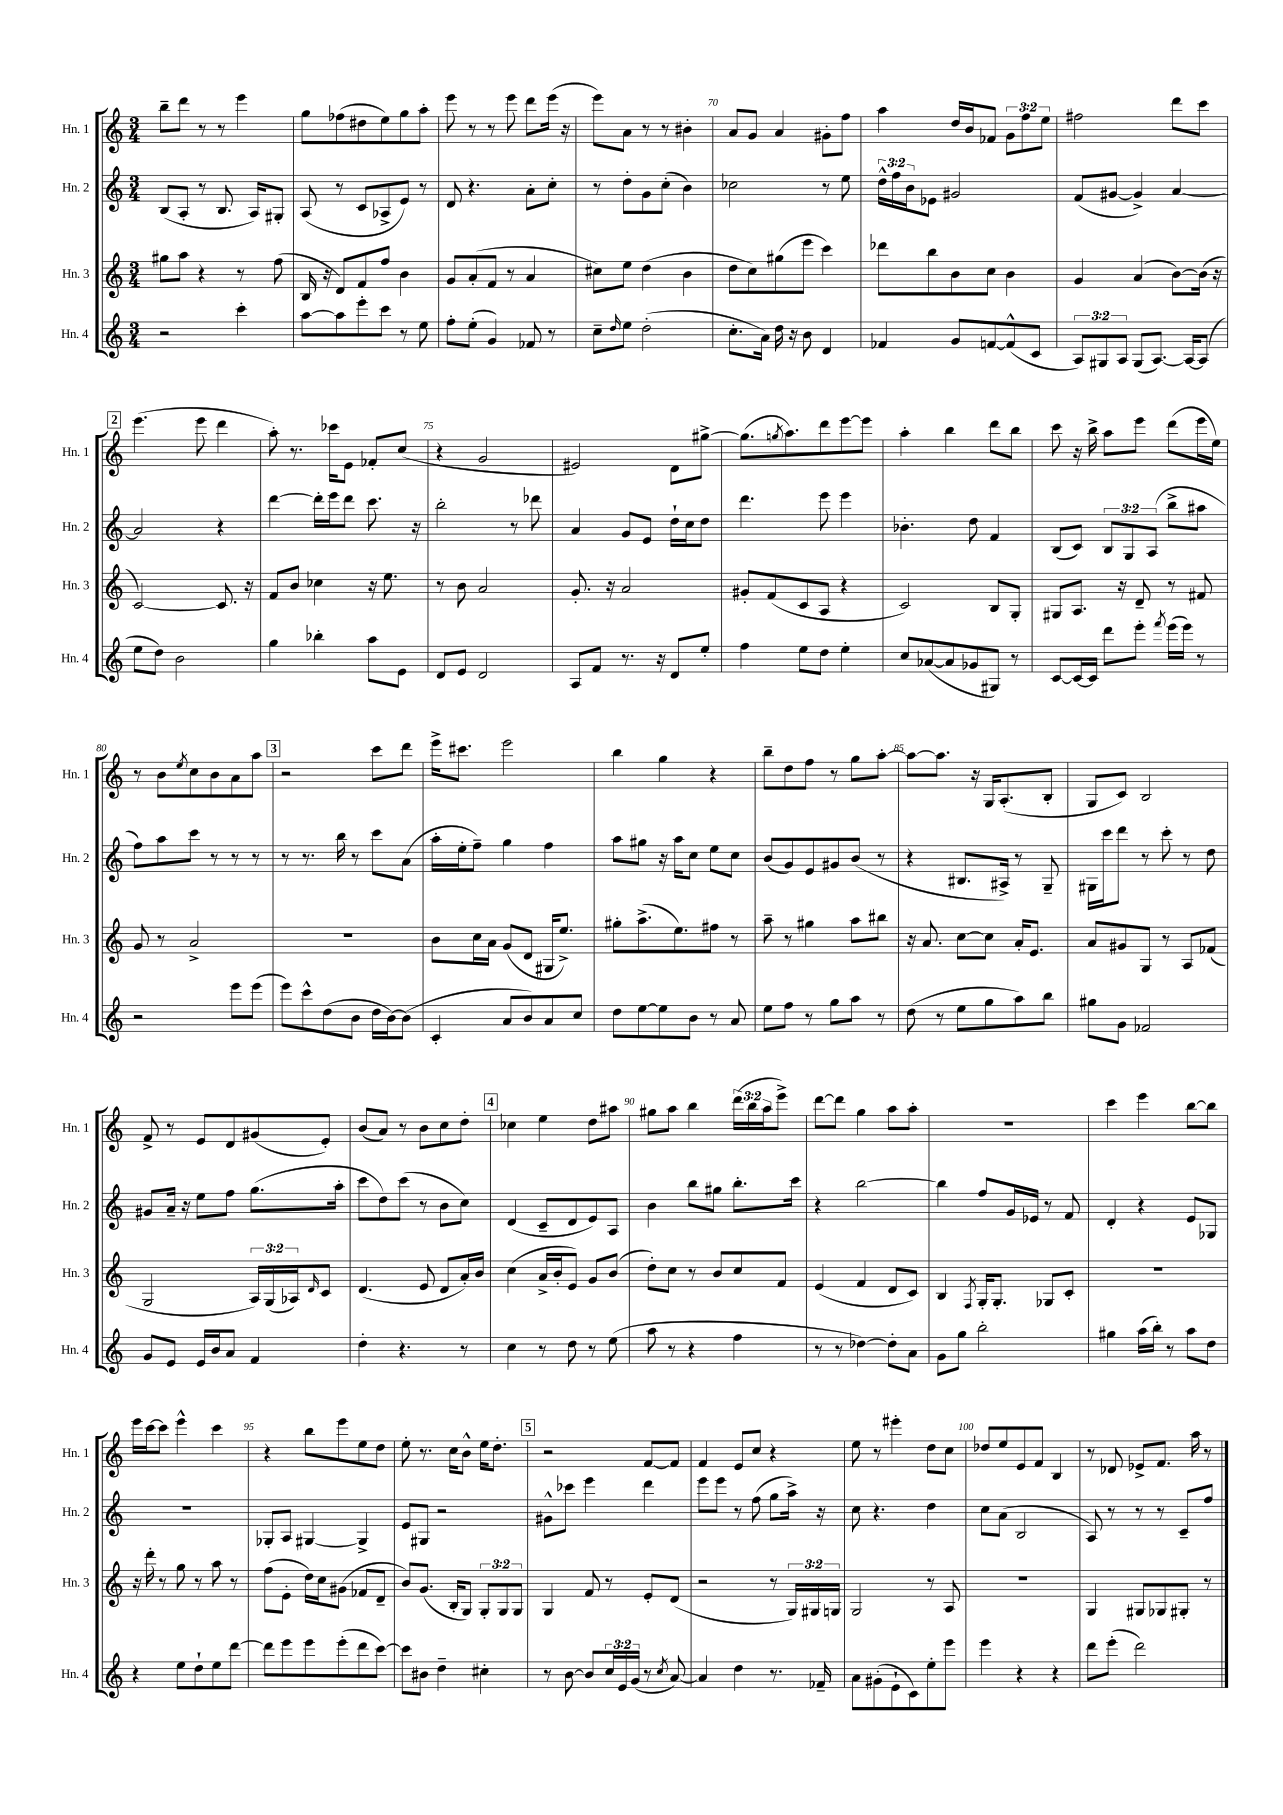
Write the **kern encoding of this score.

**kern	**kern	**kern	**kern
*staff4	*staff3	*staff2	*staff1
*clefG2	*clefG2	*clefG2	*clefG2
*k[]	*k[]	*k[]	*k[]
*M3/4	*M3/4	*M3/4	*M3/4
2r	8gg#	(8B	8bb~
.	8aa	8A'	8ddd
.	4r	8r	8r
.	.	8.B	8r
4ccc'	8r	.	4eee
.	.	16A)	.
.	(8ff	8G#'	.
=	=	=	=
[8aa	16B	(8A	8gg
.	16r	.	.
8aa]	8d)	8r	(8ff-
8eee'	8f	8c	8dd#
8ccc	8ff	8A-^	8ee)
8r	4b	8e)	8gg
8ee	.	8r	8aa'
=	=	=	=
8ff'	8g	8d	8eee
(8ee'	(8a'	4.r	8r
4g)	8f	.	8r
.	8r	.	8eee
8f-	4a	8a'	8ddd
8r	.	8cc'	(16eee
.	.	.	16r
=	=	=	=
8cc~	8cc#)	8r	8eee)
16qqdd	.	.	.
8ee	8ee	8dd'	8a
(2dd'	(4dd	8g	8r
.	.	(8cc'	8r
.	4b	4b)	4b#'
=	=	=	=
8.cc'	8dd	2cc-	8a
.	8cc)	.	8g
16a)	.	.	.
16dd	(8gg#	.	4a
16r	.	.	.
8b	8eee	.	.
4d	4ccc)	8r	8g#'
.	.	8ee	8ff
=	=	=	=
4f-	8ddd-	24dd^^	4aa
.	.	24ff	.
.	.	24b	.
.	8bb	8e-	.
8g	8b	2g#	16dd
.	.	.	16b
[8f	8cc	.	8f-
(8f^^]	4b	.	12g
.	.	.	12ff
8c	.	.	.
.	.	.	12ee
=	=	=	=
12A)	4g	(8f	2ff#
12G#	.	.	.
.	.	[8g#	.
12A	.	.	.
(8G#	(4a	4g#^])	.
[8.A)	.	.	.
.	[8b)	[4a	8ddd
16A_	.	.	.
(8A]	(16b]	.	8ccc
.	16r	.	.
=	=	=	=
8ee	[2c)	2a]	(4.eee
8dd)	.	.	.
2b	.	.	.
.	.	.	8eee
.	8.c]	4r	4ddd
.	16r	.	.
=	=	=	=
4gg	8f	[4ddd	8aa')
.	8b	.	8.r
4bb-'	4cc-	16ddd']	.
.	.	16eee	16ccc-
.	.	8ddd	8e
8aa	16r	8.ccc	8f-'
.	8.ee	.	.
8e	.	.	(8cc
.	.	16r	.
=	=	=	=
8d	8r	2bb'	4r
8e	8b	.	.
2d	2a	.	2g
.	.	8r	.
.	.	8ddd-	.
=	=	=	=
8A	8.g'	4a	2e#)
8f	.	.	.
.	16r	.	.
8.r	2a	8g	.
.	.	8e	.
16r	.	.	.
8d	.	16dd`	8d
.	.	16cc	.
8ee'	.	8dd	[8gg#^
=	=	=	=
4ff	8g#'	4.ddd	(8.gg#]
.	(8f	.	.
.	.	.	8qgg
.	.	.	8.aa)
8ee	8c	.	.
8dd	8A	8eee	8ddd
4ee'	4r	4eee	[8eee
.	.	.	8eee]
=	=	=	=
8cc	2c)	4.b-'	4aa'
([8a-	.	.	.
8a-]	.	.	4bb
8g-	.	8dd	.
8G#)	8B	4f	8ddd
8r	8G'	.	8bb
=	=	=	=
[8c	8G#	(8B	8ccc
16c_	8.A	8c)	16r
16c]	.	.	16bb^
8ddd	.	12B	8aa
.	16r	.	.
.	.	12G	.
8eee'	8d~	.	8eee
.	.	(12A	.
8qfff	.	.	.
(16eee	8r	8bb^	(8ddd
16eee)	.	.	.
8r	8f#	8aa#	16eee
.	.	.	16ee)
=	=	=	=
2r	8g	8ff)	8r
.	8r	8aa	8b
.	.	.	8qee
.	2a^	8ccc	8cc
.	.	8r	8b
8eee	.	8r	8a
(8eee	.	8r	8aa
=	=	=	=
8eee)	2.r	8r	2r
8ccc^^	.	8.r	.
(8dd	.	.	.
.	.	16bb	.
8b	.	8r	.
16dd	.	8ccc	8ccc
[16b)	.	.	.
(8b]	.	(8a	8ddd
=	=	=	=
4c'	8b	16aa'	16eee^
.	.	16ee'	8.ccc#
.	16cc	8ff~)	.
.	16a	.	.
8a	(8g	4gg	2eee
8b)	8d	.	.
8a	16G#	4ff	.
.	8.ee^)	.	.
8cc	.	.	.
=	=	=	=
8dd	8gg#'	8aa	4bb
[8ee	(8.aa^	8gg#	.
8ee]	.	16r	4gg
.	8.ee)	16aa	.
8b	.	8cc	.
8r	8ff#	8ee	4r
8a	8r	8cc	.
=	=	=	=
8ee	8aa~	(8b	8bb~
8ff	8r	8g)	8dd
8r	4gg#	8e	8ff
8gg	.	8g#	8r
8aa	8aa	(8b	8gg
8r	8bb#	8r	[8aa'
=	=	=	=
(8dd	16r	4r	8aa_
.	8.a	.	.
8r	.	.	8.aa]
8ee	[8cc	8.B#	.
.	.	.	16r
8gg	8cc]	.	16G
.	.	16A#^)	(8.A'
8aa)	16a'	8r	.
.	8.e	.	.
8bb	.	8G~	8B'
=	=	=	=
8gg#	8a	16G#	8G
.	.	16ccc	.
8g	8g#	8ddd	8c)
2f-	8G	8r	2B
.	8r	8ccc'	.
.	8A	8r	.
.	(8f-	8dd	.
=	=	=	=
8g	2G	8g#	8f^
8e	.	16a~	8r
.	.	16r	.
16e	.	8ee	8e
16b	.	.	.
8a	.	8ff	8d
4f	24A)	(8.gg	(8g#
.	(24G	.	.
.	24A-)	.	.
.	16qqd	.	.
.	8c	.	8e')
.	.	16aa'	.
=	=	=	=
4dd'	(4.d	8ccc	(8b
.	.	8dd)	8a)
4.r	.	(8ccc	8r
.	8e	8r	8b
.	8d	8b	8cc
8r	16a')	8cc)	8dd'
.	16b	.	.
=	=	=	=
4cc	(4cc	(4d	4cc-
8r	16a^	8c~	4ee
.	16b'	.	.
8dd	8e)	8d	.
8r	8g	8e)	8dd
(8ee	(8b	8A	8aa#
=	=	=	=
8aa	8dd')	4b	8gg#
8r	8cc	.	8aa
4r	8r	8bb	4bb
.	8b	8gg#	.
4ff	8cc	8.bb'	(24ddd
.	.	.	24bb
.	.	.	24aa
.	8f	.	8eee^)
.	.	16ccc	.
=	=	=	=
8r	(4e	4r	[8ddd
8r	.	.	8ddd]
[4dd-)	4f	[2bb	4gg
8dd-']	8d	.	8aa
8a	8c)	.	8aa'
=	=	=	=
8g	4B	4bb]	2.r
8gg	.	.	.
.	8qF	.	.
2bb'	16G'	8ff	.
.	8.G'	.	.
.	.	16g	.
.	.	16e-	.
.	8G-	8r	.
.	8c'	8f	.
=	=	=	=
4gg#	2.r	4d'	4ccc
(16aa	.	4r	4eee
16bb')	.	.	.
8r	.	.	.
8aa	.	8e	[8bb
8dd	.	8G-	8bb]
=	=	=	=
4r	16r	2.r	16eee
.	16ddd'	.	[16ccc
.	8r	.	8ccc]
8ee	8gg	.	4eee^^
8dd`	8r	.	.
8ee	8aa	.	4ccc
[8ddd	8r	.	.
=	=	=	=
8ddd]	(8ff	8G-'	4r
8eee	8e'	8A	.
8eee	16dd)	[4G#	8bb
.	16cc	.	.
(8eee'	(8g#	.	8eee
8ddd	8f-	4G#^]	8ee
[8ccc)	8d~	.	8dd
=	=	=	=
8ccc]	8b)	8e	8ee'
8b#	(8.g	8G#	8.r
4dd~	.	2r	.
.	16B'	.	16cc
.	8G)	.	8b^^
4cc#'	12G'	.	16ee
.	.	.	8.dd'
.	12G	.	.
.	12G	.	.
=	=	=	=
8r	4G	8g#^^	2r
[8b	.	8ccc-	.
8b]	8f	4eee	.
24cc	8r	.	.
24e	.	.	.
(24g	.	.	.
8r	8e'	4ddd	[8f
8qcc	.	.	.
[8a)	(8d	.	8f]
=	=	=	=
4a]	2r	8eee	4f
.	.	8eee	.
4dd	.	8r	8e
.	.	(8ff	8cc
8.r	8r	8gg	4r
.	24G)	16aa^)	.
.	24G#	.	.
16f-~	.	16r	.
.	24G	.	.
=	=	=	=
8a	2G	8cc	8ee
(8g#'	.	4.r	8r
8e`	.	.	4eee#'
8c)	.	.	.
8ee'	8r	4dd	8dd
8eee	8A	.	8cc
=	=	=	=
4eee	2.r	8cc	8dd-
.	.	(8a	8ee
4r	.	2B	8e
.	.	.	8f
4r	.	.	4B
=	=	=	=
8ddd	4G	8A)	8r
(8eee'	.	8r	8d-
2ddd)	8G#	8r	8e-^
.	8G-	8r	8.f
.	8G#'	8c~	.
.	.	.	16aa
.	8r	8ff	8r
==	==	==	==
*-	*-	*-	*-
